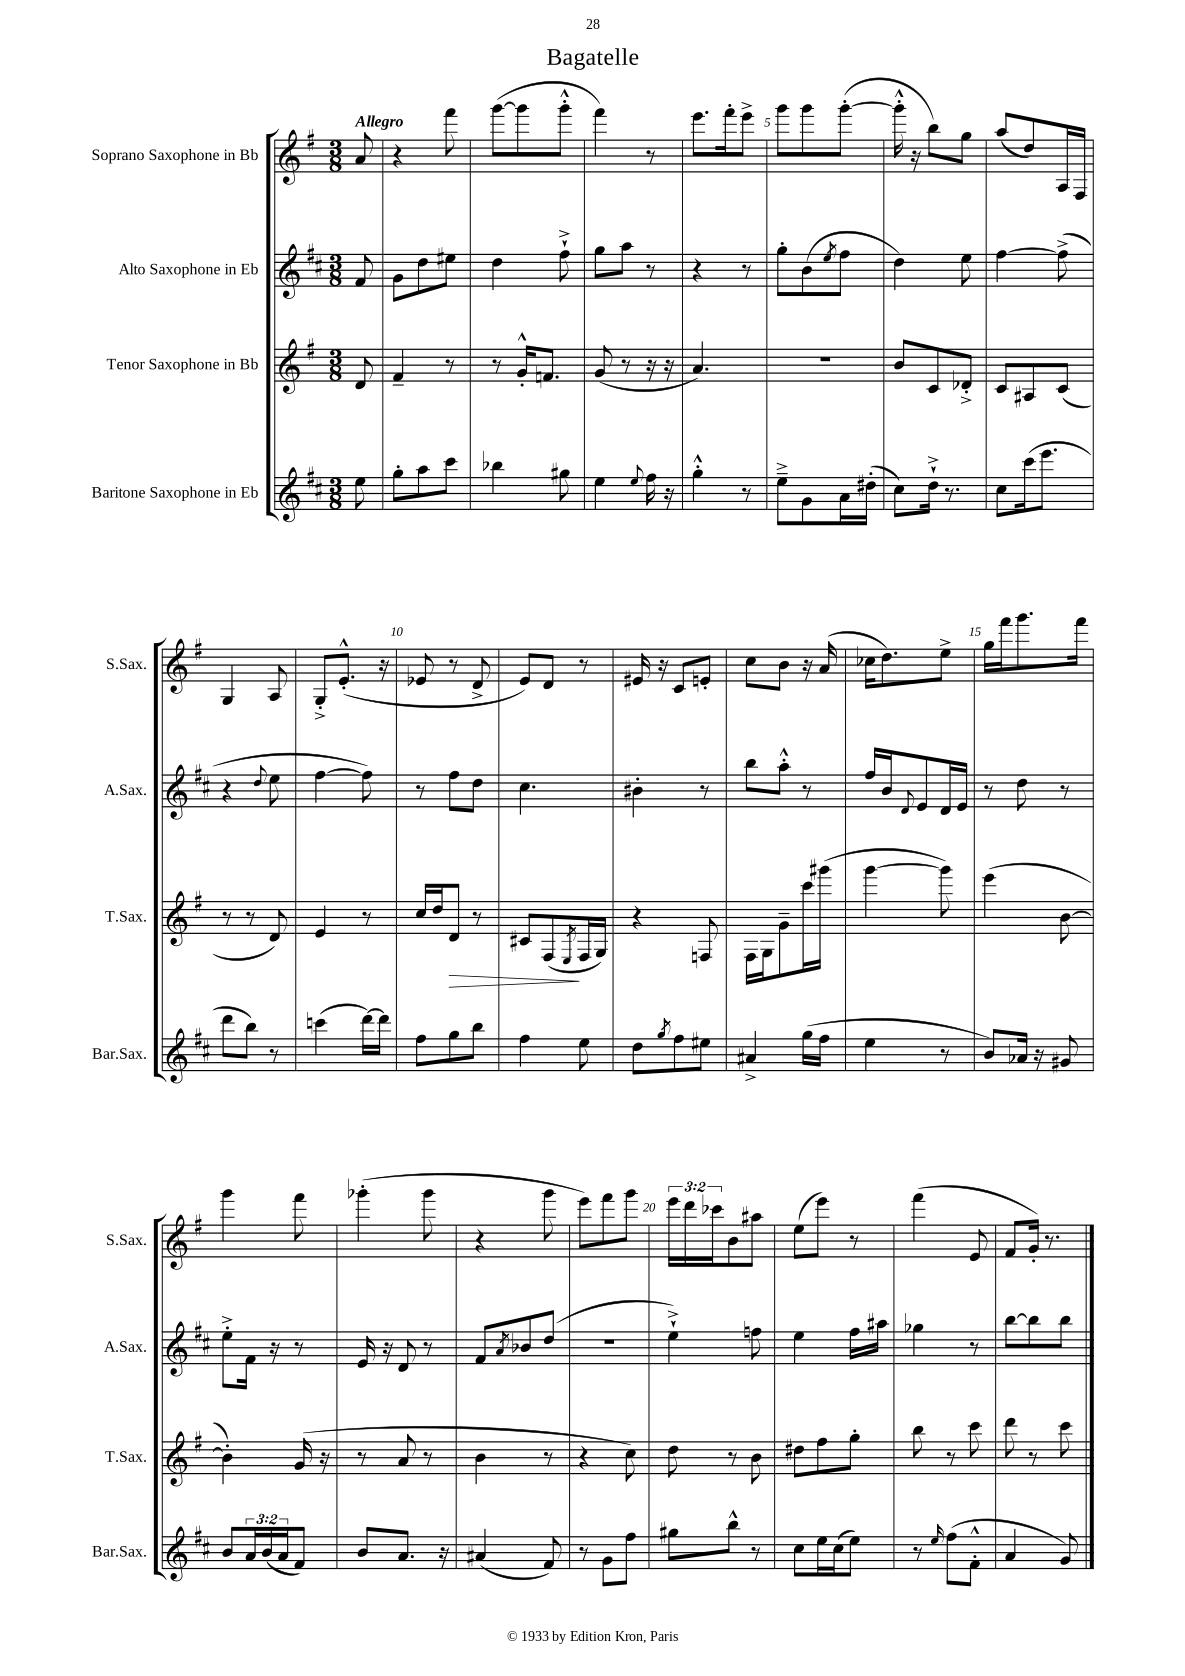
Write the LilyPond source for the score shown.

\header { title = "Bagatelle" }
<<
\new StaffGroup <<
\new Staff = "s0" \with { instrumentName = "Soprano Saxophone in Bb" shortInstrumentName = "S.Sax." } {
    \clef treble \key g \major \numericTimeSignature \time 3/8 \override Staff.TupletNumber.text = #tuplet-number::calc-fraction-text \partial 8 \tempo "Allegro"
    a'8 |
    r4 fis'''8 |
    g'''8~( g'''8 g'''8-.-^ |
    fis'''4) r8 |
    e'''8. fis'''16-. e'''8-> |
    g'''8 g'''8 g'''8~-.( |
    g'''16-.-^ r16 b''8) g''8 |
    a''8( d''8) a16 fis16 |
    g4 a8 |
    g8-.-> e'8.-.-^( r16 |
    ees'8 r8 d'8-> |
    e'8) d'8 r8 |
    eis'16 r16 c'8 e'8-. |
    c''8 b'8 r16 a'16( |
    ces''16 d''8.) e''8-> |
    g''16 fis'''16 g'''8. fis'''16 |
    g'''4 fis'''8 |
    ges'''4-.( ges'''8 |
    r4 g'''8 |
    e'''8) fis'''8 g'''8 |
    \tuplet 3/2 { e'''16 d'''16 ces'''16 } b'8 ais''8 |
    e''8( e'''8) r8 |
    fis'''4( e'8 |
    fis'8 g'16-.) r8. \bar "|." |
}
\new Staff = "s1" \with { instrumentName = "Alto Saxophone in Eb" shortInstrumentName = "A.Sax." } {
    \clef treble \key d \major \numericTimeSignature \time 3/8 \partial 8
    fis'8 |
    g'8 d''8 eis''8 |
    d''4 fis''8-!-> |
    g''8 a''8 r8 |
    r4 r8 |
    g''8-. b'8( \acciaccatura { e''8 } fis''8 |
    d''4) e''8 |
    fis''4~ fis''8->( |
    r4 \appoggiatura { d''8 } e''8 |
    fis''4~ fis''8) |
    r8 fis''8 d''8 |
    cis''4. |
    bis'4-. r8 |
    b''8 a''8-.-^ r8 |
    fis''16 b'16 \appoggiatura { d'8 } e'8 d'16 e'16 |
    r8 d''8 r8 |
    e''8-.-> fis'16 r16 r8 |
    e'16 r16 d'8 r8 |
    fis'8 \acciaccatura { a'8 } bes'8 d''8( |
    R4. |
    e''4-!->) f''8 |
    e''4 fis''16 ais''16 |
    ges''4 r8 |
    b''8~ b''8 b''8 \bar "|." |
}
\new Staff = "s2" \with { instrumentName = "Tenor Saxophone in Bb" shortInstrumentName = "T.Sax." } {
    \clef treble \key g \major \numericTimeSignature \time 3/8 \partial 8
    d'8 |
    fis'4-- r8 |
    r8 g'16-.-^ f'8. |
    g'8( r8 r16 r16 |
    a'4.) |
    R4. |
    b'8 c'8 des'8-.-> |
    c'8 ais8 c'8( |
    r8 r8 d'8) |
    e'4 r8 |
    c''16 d''16 d'8\> r8 |
    cis'8 fis8\!( \acciaccatura { e8 } fis16 g16) |
    r4 f8 |
    fis16 g16 g'8-- c'''16 gis'''16( |
    g'''4~ g'''8) |
    e'''4( b'8~ |
    b'4-.) g'16( r16 |
    r8 a'8 r8 |
    b'4 r8 |
    r4 c''8) |
    d''8 r8 b'8 |
    dis''8 fis''8 g''8-. |
    b''8 r8 c'''8 |
    d'''8 r8 c'''8 \bar "|." |
}
\new Staff = "s3" \with { instrumentName = "Baritone Saxophone in Eb" shortInstrumentName = "Bar.Sax." } {
    \clef treble \key d \major \numericTimeSignature \time 3/8 \override Staff.TupletNumber.text = #tuplet-number::calc-fraction-text \partial 8
    e''8 |
    g''8-. a''8 cis'''8 |
    bes''4 gis''8 |
    e''4 \appoggiatura { e''8 } fis''16 r16 |
    g''4-.-^ r8 |
    e''8---> g'8 a'16 dis''16-.( |
    cis''8) d''16-!-> r8. |
    cis''8 cis'''16( e'''8. |
    d'''8 b''8) r8 |
    c'''4( d'''16~) d'''16 |
    fis''8 g''8 b''8 |
    fis''4 e''8 |
    d''8 \acciaccatura { g''8 } fis''8 eis''8 |
    ais'4-> g''16( fis''16 |
    e''4 r8 |
    b'8) aes'16 r16 gis'8 |
    b'8 \tuplet 3/2 { a'16 b'16( a'16 } fis'8) |
    b'8 a'8. r16 |
    ais'4( fis'8) |
    r8 g'8 fis''8 |
    gis''8 b''8-^ r8 |
    cis''8 e''16 cis''16( e''8) |
    r8 \grace { e''16 } fis''8( fis'8-.-^ |
    a'4 g'8) \bar "|." |
}
>>
>>
\layout { \context { \Score \override BarNumber.break-visibility = ##(#f #t #t) barNumberVisibility = #(every-nth-bar-number-visible 5) } }
